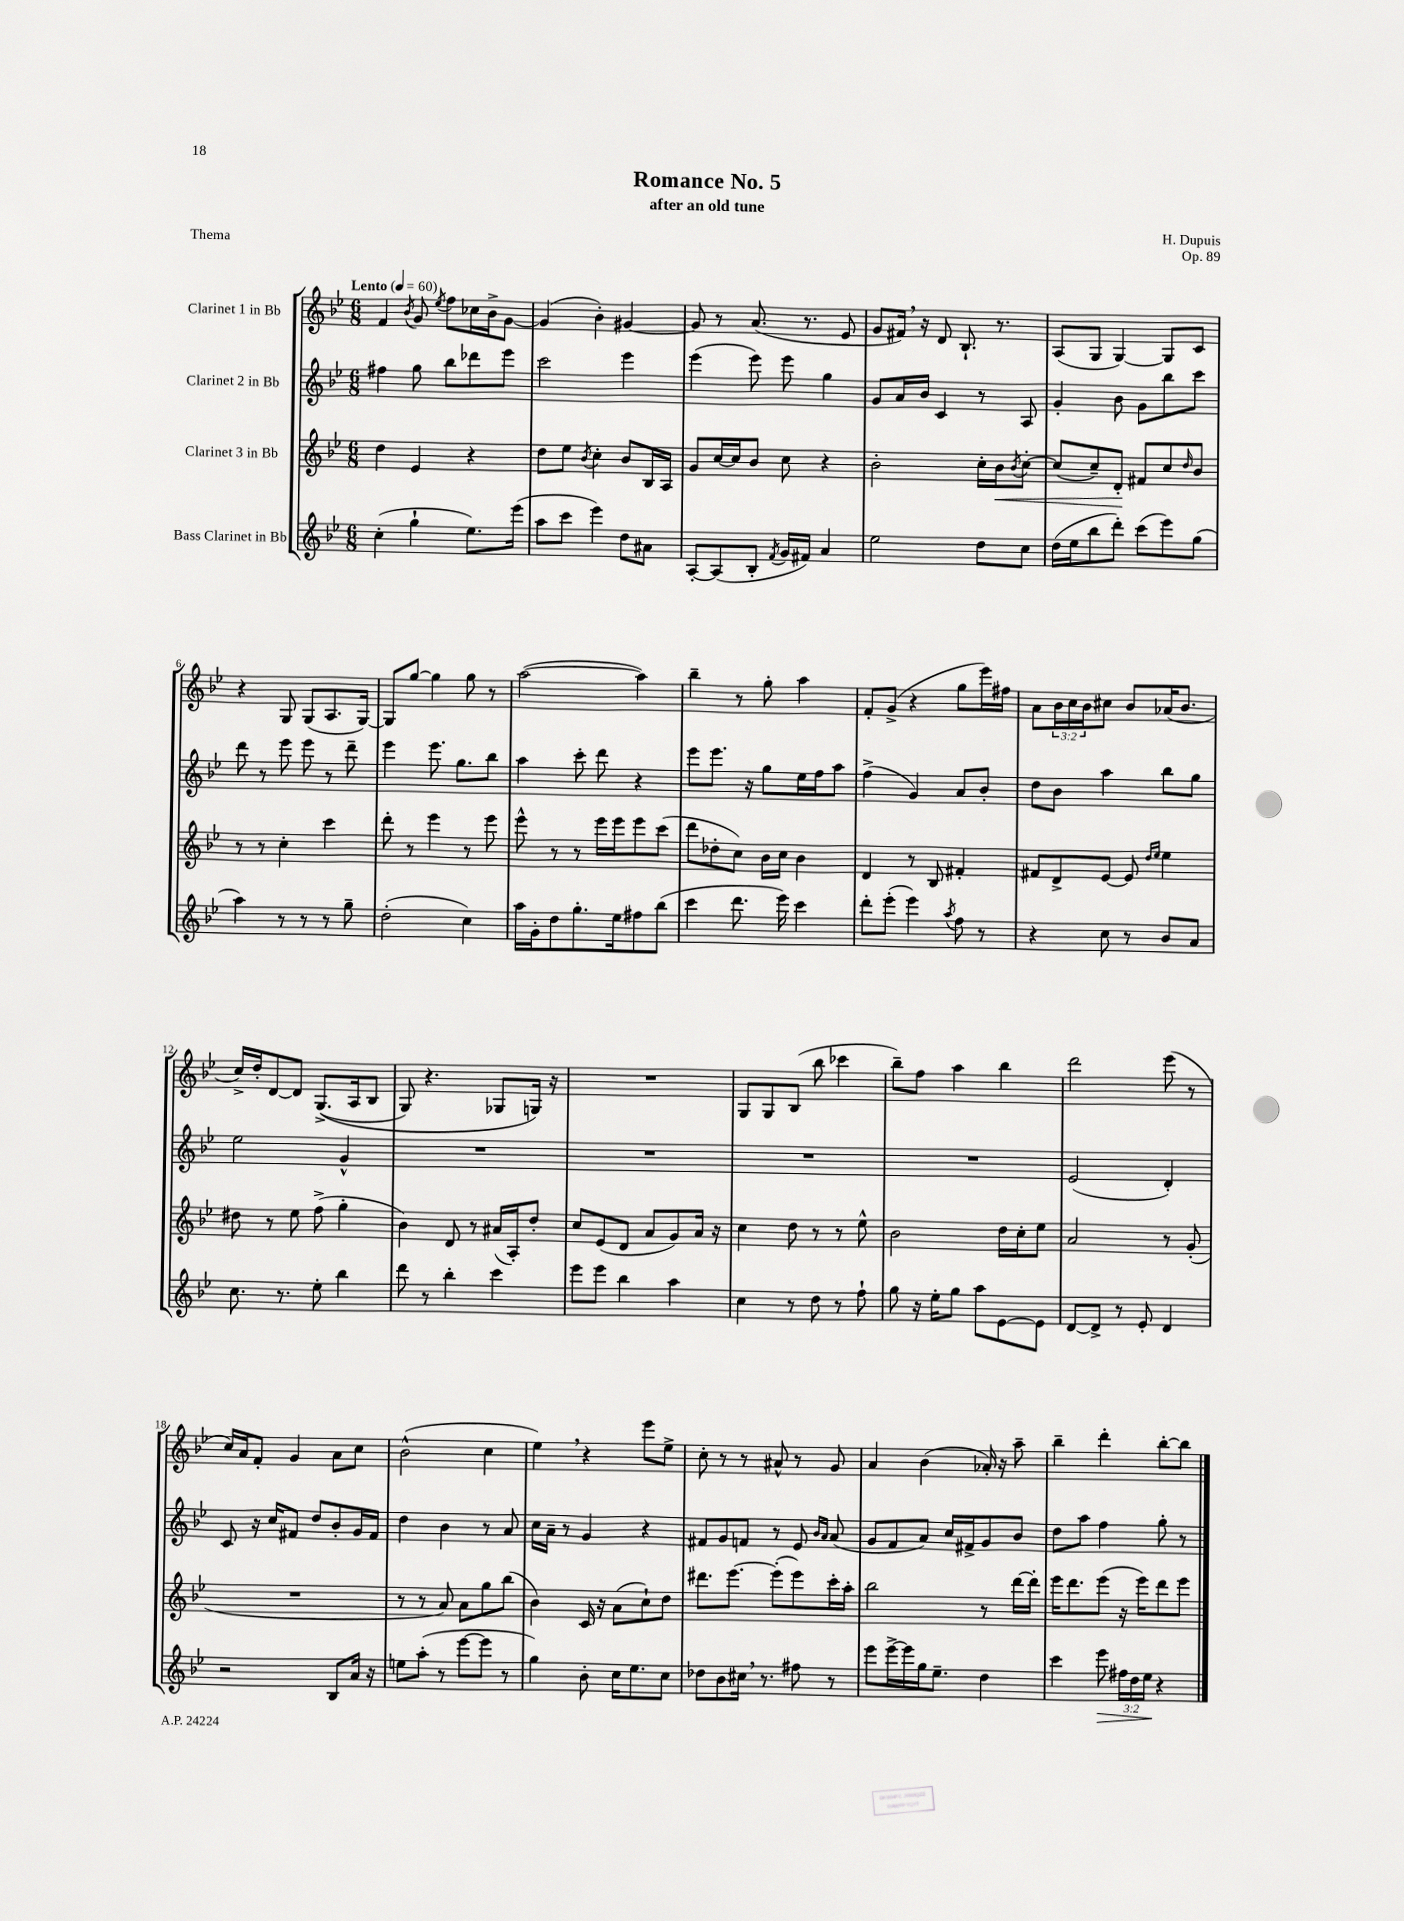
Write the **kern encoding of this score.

**kern	**kern	**kern	**kern
*staff4	*staff3	*staff2	*staff1
*clefG2	*clefG2	*clefG2	*clefG2
*k[b-e-]	*k[b-e-]	*k[b-e-]	*k[b-e-]
*M6/8	*M6/8	*M6/8	*M6/8
*MM60	*MM60	*MM60	*MM60
(4cc'\	4dd\	4ff#\	4f/
.	.	.	8qb-/
4gg`\	4e-/	8gg\	8g/
.	.	.	8qee-/
.	.	8bb-\L	8ff\L
8.ee-\L)	4r	8ddd-\	16cc-\L
.	.	.	16b-^\J
.	.	8eee-\J	[8g\J
(16eee-\Jk	.	.	.
=	=	=	=
8aa\L	8dd\L	2ccc\	(4g/]
8ccc\J	8ee-\J	.	.
.	8qb-/	.	.
4eee-\)	4cc'\	.	4b-'\)
8dd\L	8b-/L	4eee-\	[4g#/
8a#\J	16B-/L	.	.
.	16A/JJ	.	.
=	=	=	=
[8A'/L	8g/L	(4eee-\	8g#/]
(8A/]	[16cc/L	.	8r
.	16cc/]J	.	.
8B-'/J	8b-/J	8eee-\)	(8.a/
8qf/	.	.	.
16g/LL	8cc\	8eee-\	.
16f#/JJ)	.	.	8.r
4a/	4r	4gg\	.
.	.	.	8e-/
=	=	=	=
2ee-\	2b-'\	8g/L	8g/L
.	.	16a/L	16f#/Jk)
.	.	16b-/JJ	16r
.	.	4c/	8d/
.	.	.	8.B-`/
8dd\L	16cc'\LL	8r	.
.	16b-\J	.	8.r
.	8qb-/	.	.
8cc\J	[8cc'\J	8A/	.
=	=	=	=
(16dd\LL	(8cc/]L	4g'/	(8A/L
16ee-\J	.	.	.
8bb-\	8cc~/)	.	8G/J
8ddd'\J)	8d'/J	8b-\	[4G/)
(8ccc\L	8f#/L	8g\L	.
8eee-\)	8cc/	8bb-\	8G/]L
.	16qqdd/	.	.
(8gg\J	8b-/J	8ccc\J	8c/J
=	=	=	=
4aa\)	8r	8ddd\	4r
.	8r	8r	.
8r	4cc'\	8eee-\	8G/
8r	.	8eee-\	(8G/L
8r	4ccc\	8r	8.A/
8gg~\	.	8ddd~\	.
.	.	.	[16G/Jk)
=	=	=	=
(2dd'\	8ddd'\	4eee-\	8G/]L
.	8r	.	[8gg/J
.	4eee-\	8.eee-\	4gg\]
.	.	8.gg\L	.
4cc\)	8r	.	8gg\
.	8eee-\	8bb-\J	8r
=	=	=	=
16aa\LL	8eee-^^\	4aa\	([2aa\
16g'\J	.	.	.
8dd\	8r	.	.
8.gg'\	8r	8ccc'\	.
.	16eee-\LL	8ddd\	.
16ee-\k	16eee-\J	.	.
8ff#\	8eee-\	4r	4aa\])
(8bb-\J	(8ccc\J	.	.
=	=	=	=
4ccc\	8ddd\L	8eee-\L	4bb-~\
.	8dd-'\	8.eee-\J	.
8.ddd\	8cc\J)	.	8r
.	.	16r	.
.	16b-\LL	8gg\L	8gg'\
16eee-\)	16cc\JJ	.	.
4ccc\	4b-\	16ee-\L	4aa\
.	.	16ff\J	.
.	.	8aa\J	.
=	=	=	=
8ddd'\L	4d/	(4ff^\	8f'/L
(8eee-'\J	.	.	(8g^/J
4eee-\)	8r	4g/)	4r
.	8B-/	.	.
8qaa/	.	.	.
8ff\	4f#'/	8a/L	8gg\L
8r	.	8b-'/J	16eee-\L)
.	.	.	16ff#\JJ
=	=	=	=
4r	8f#/L	8dd\L	8a\L
.	8d^/	8b-\J	24b-\L
.	.	.	24cc\
.	.	.	24b-\J
8cc\	[8e-/J	4aa\	8cc#\J
8r	8e-/]	.	8b-/L
.	16qqdd/LL	.	.
.	16qqee-/JJ	.	.
8b-/L	4ee-\	8bb-\L	(16a-/K
.	.	.	8.b-/J
8a/J	.	8gg\J	.
=	=	=	=
8.cc\	8dd#\	2ee-\	16cc^/LL)
.	.	.	16dd'/J
.	8r	.	[8d/
8.r	.	.	.
.	8ee-\	.	8d/]J
8ee-'\	(8ff^\	.	&((8.G^/L
4bb-\	4gg'\	4g^^/	.
.	.	.	16A/k
.	.	.	8B-/J
=	=	=	=
8ddd\	4b-\)	2.r	8G/)
8r	.	.	4.r
4bb-'\	8d/	.	.
.	8r	.	.
4ccc\	(16a#/LL	.	8G-/L
.	16A'/J)	.	.
.	8dd'/J	.	16G/Jk&)
.	.	.	16r
=	=	=	=
8eee-\L	8cc/L	2.r	2.r
8eee-\J	(8e-/	.	.
4bb-\	8d/J	.	.
.	8a/L	.	.
4aa\	8g/)	.	.
.	16a/Jk	.	.
.	16r	.	.
=	=	=	=
4cc\	4cc\	2.r	8G/L
.	.	.	8G/
8r	8dd\	.	(8B-/J
8dd\	8r	.	8bb-\
8r	8r	.	4ccc-\
8ff`\	8ee-^^\	.	.
=	=	=	=
8gg\	2b-\	2.r	8bb-~\L)
16r	.	.	8ff\J
16ee-'\LK	.	.	.
8gg\J	.	.	4aa\
8aa\L	.	.	.
[8e-\	16dd\LL	.	4bb-\
.	16cc'\J	.	.
8e-\]J	8ee-\J	.	.
=	=	=	=
[8d/L	2a/	(2e-/	2ddd\
8d^/]J	.	.	.
8r	.	.	.
8e-'/	.	.	.
4d/	8r	4d'/)	(8eee-\
.	(8g'/	.	8r
=	=	=	=
2r	2.r	8c/	16cc/LL)
.	.	.	16a/J
.	.	16r	8f'/J
.	.	16cc/LK	.
.	.	8f#/J	4g/
.	.	8dd/L	.
8B-/L	.	8b-'/	8a\L
16a/Jk	.	16g/L	8cc\J
16r	.	16f#/JJ	.
=	=	=	=
8ee\L	8r	4dd\	(2b-^^\
(8aa'\J	8r	.	.
8r	8a/)	4b-\	.
[8eee-\L	8a\L	.	.
8eee-\]J	8gg\	8r	4cc\
8r	(8bb-\J	8a/	.
=	=	=	=
4gg\)	4b-\)	16cc\LL	4ee-\)
.	.	16a~\JJ	.
.	.	8r	.
8b-'\	16c/	4g/	4r
.	16r	.	.
16cc\LK	(8a\L	.	.
8.ee-\	.	.	.
.	8cc`\)	4r	8eee-\L
8cc\J	8dd\J	.	8ee-^\J
=	=	=	=
8dd-\L	8.ddd#\L	8f#/L	8cc'\
8b-\	.	8g/	8r
.	[8.eee-\J	.	.
16cc#\Jk	.	8f/J	8r
8.r	.	.	.
.	(8eee-'\]L	8r	8a#^^/
8ff#\	8eee-\)	8e-/	8r
.	.	16qqb-/LL	.
.	.	16qqa/JJ	.
8r	16ccc'\L	(8a/	8g/
.	16aa'\JJ	.	.
=	=	=	=
8eee-\L	2bb-\	8g/L	4a/
[16eee-^\L	.	8f/	.
16eee-\]	.	.	.
16gg\J	.	8a/J)	(4b-\
8.ee-~\J	.	.	.
.	.	16cc/LL	.
.	.	16f#^/J	.
4dd\	8r	8g/	16a-'/)
.	.	.	16r
.	[16ddd\LL	8b-/J	8aa~\
.	16ddd'\]JJ	.	.
=	=	=	=
4ccc\	16eee-\LK	8dd\L	4bb-~\
.	8.ddd\	.	.
.	.	8aa\J	.
8eee-\	(8eee-\J	4ff\	4ddd'\
24ff#\LL	16r	.	.
24dd\	.	.	.
.	16eee-\LK)	.	.
24ee-\JJ	.	.	.
4r	8ddd\	8gg'\	[8bb-'\L
.	8eee-\J	8r	8bb-\]J
==	==	==	==
*-	*-	*-	*-
